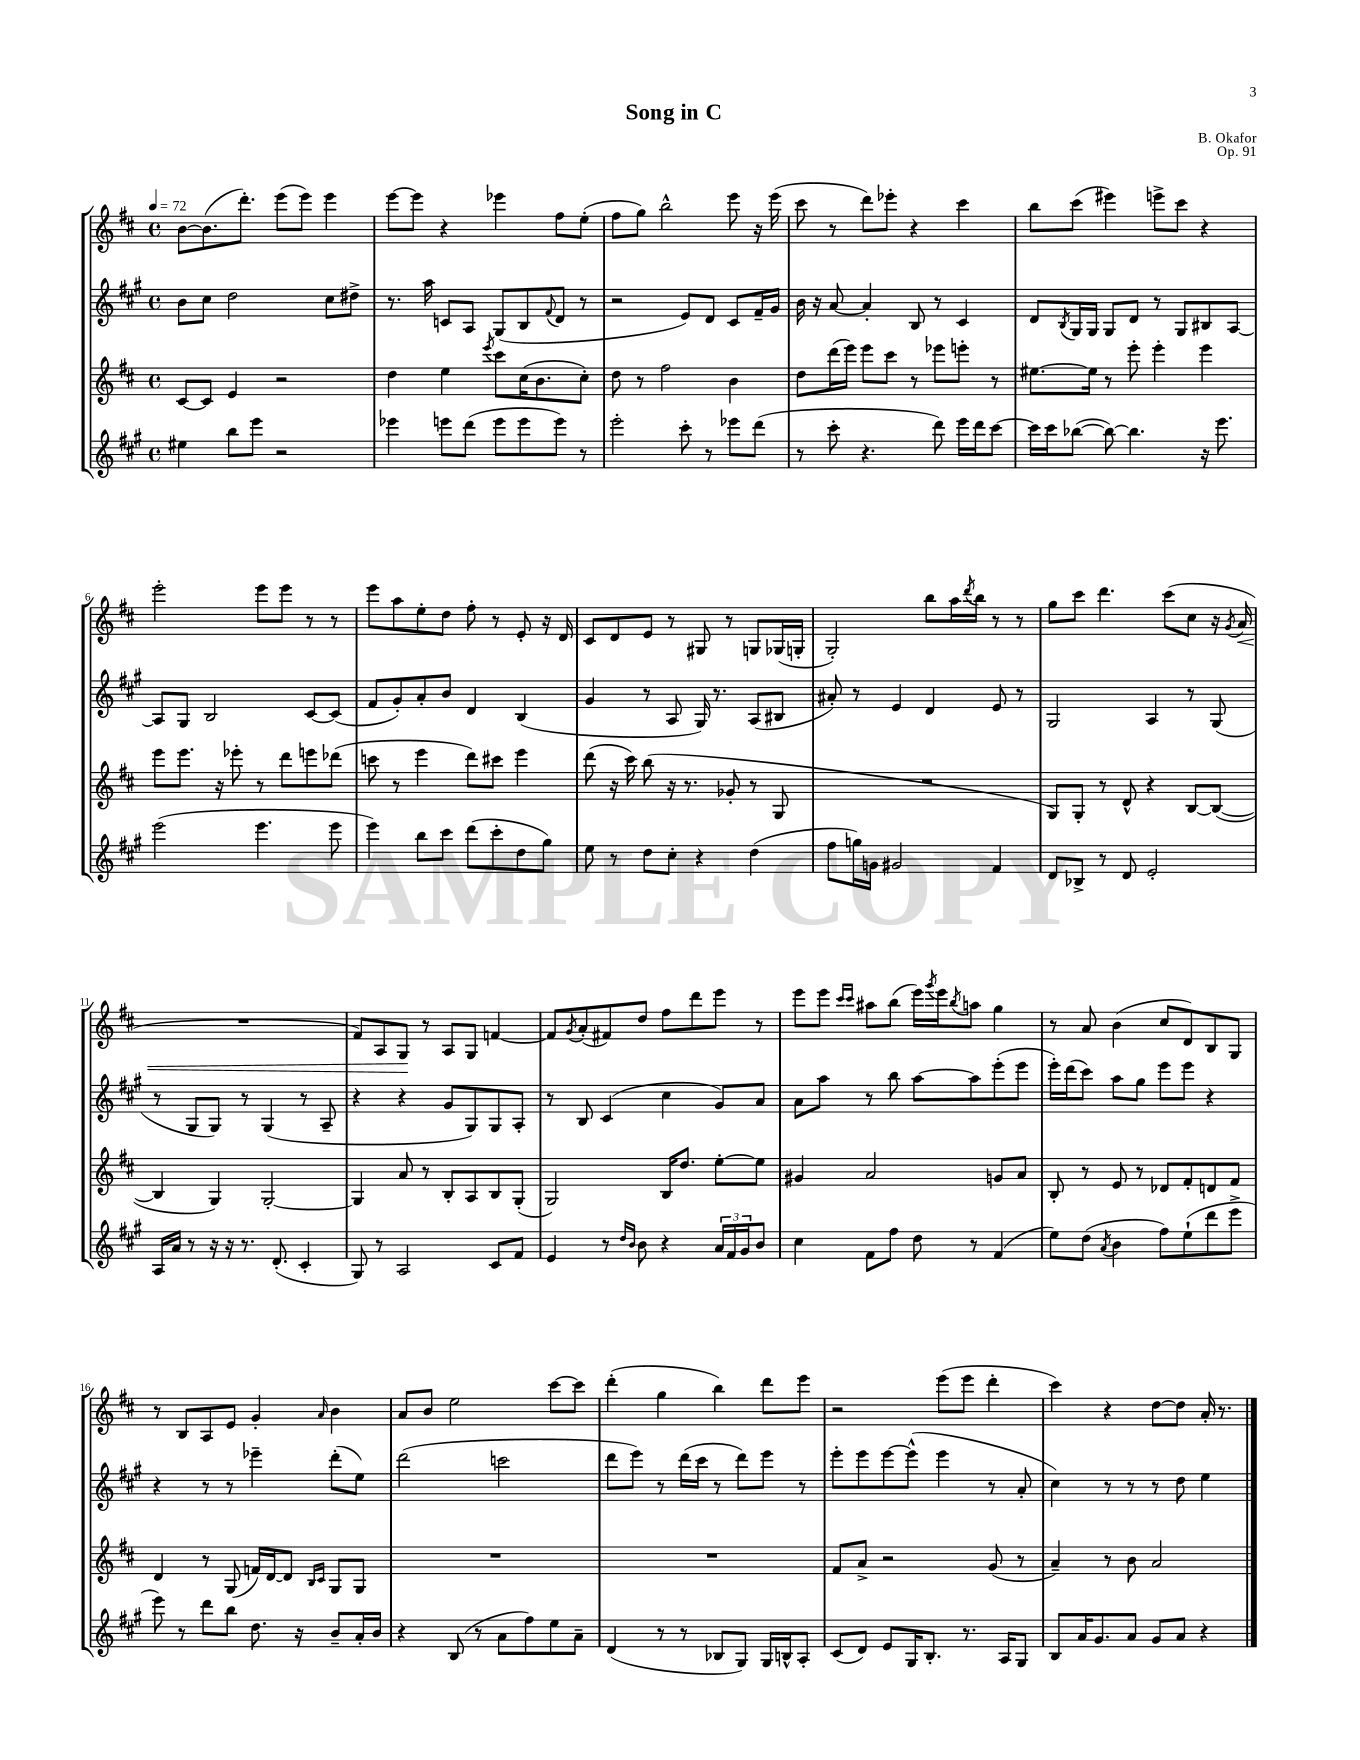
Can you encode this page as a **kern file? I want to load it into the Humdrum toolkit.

**kern	**kern	**kern	**kern
*staff4	*staff3	*staff2	*staff1
*clefG2	*clefG2	*clefG2	*clefG2
*k[f#c#g#]	*k[f#c#]	*k[f#c#g#]	*k[f#c#]
*M4/4	*M4/4	*M4/4	*M4/4
*met(c)	*met(c)	*met(c)	*met(c)
*MM72	*MM72	*MM72	*MM72
4ee#	[8c#	8b	[8b
.	8c#]	8cc#	(8.b]
8bb	4e	2dd	.
.	.	.	8.ddd')
8eee	.	.	.
2r	2r	.	(8eee
.	.	.	8eee)
.	.	8cc#	4eee
.	.	8dd#^	.
=	=	=	=
4eee-	4dd	8.r	[8eee
.	.	.	8eee]
.	.	16aa	.
8eee	4ee	8c	4r
(8ddd	.	8A	.
.	8qeee	.	.
8eee	8ccc#	(8G#	4eee-
8eee	(16cc#	8B	.
.	8.b	.	.
.	.	8qqf#	.
8eee)	.	8d	8ff#
8r	8cc#')	8r	(8ee'
=	=	=	=
2eee'	8dd	2r	8ff#
.	8r	.	8gg)
.	2ff#	.	2bb^^
8ccc#'	.	8e)	.
8r	.	8d	.
8eee-	4b	8c#	8eee
(8ddd	.	16f#~	16r
.	.	16g#	(16eee
=	=	=	=
8r	8dd	16b	8ccc#
.	.	16r	.
8ccc#'	(16ddd	[8a	8r
.	16eee)	.	.
4.r	8eee	4a']	8ddd)
.	8ccc#	.	8eee-'
.	8r	8B	4r
8ddd)	8eee-	8r	.
16eee	8eee'	4c#	4ccc#
16ddd	.	.	.
[8ccc#	8r	.	.
=	=	=	=
16ccc#]	[8.ee#	8d	8bb
16ccc#	.	.	.
.	.	8qB	.
([8bb-	.	16G#	(8ccc#
.	16ee#]	16G#	.
8bb-_)	8r	8G#	4eee#)
4.bb-]	8eee'	8d	.
.	4eee'	8r	8eee^
.	.	8G#	8ccc#
16r	4eee	8B#	4r
8.eee	.	.	.
.	.	[8A	.
=	=	=	=
(2eee	8eee	8A]	2eee'
.	8.eee	8G#	.
.	.	2B	.
.	16r	.	.
.	8eee-'	.	.
4.eee	8r	.	8eee
.	8ddd	.	8eee
.	8eee	[8c#	8r
8eee	(8ddd-	(8c#]	8r
=	=	=	=
4eee)	8ccc	8f#	8eee
.	8r	8g#')	8aa
8bb	4eee	8a'	8ee'
8ccc#	.	8b	8dd
(8ddd	8ddd)	4d	8ff#'
8ccc#'	8ccc#	.	8r
8dd	4eee	(4B	8e'
8gg#)	.	.	16r
.	.	.	16d
=	=	=	=
8ee	(8ddd	4g#	8c#
8r	16r	.	8d
.	16ccc#)	.	.
8dd	(8bb	8r	8e
8cc#'	16r	8A	8r
.	8.r	.	.
4r	.	16G#)	8G#
.	.	8.r	.
.	8g-'	.	8r
(4dd	8r	(8A	8G
.	8G	8B#	(16G-
.	.	.	16G'
=	=	=	=
8ff#	1r	8a#')	2G')
16gg)	.	8r	.
16g	.	.	.
2g#	.	4e	.
.	.	4d	8bb
.	.	.	16aa
.	.	.	8qddd
.	.	.	16bb
4f#	.	8e	8r
.	.	8r	8r
=	=	=	=
8d	8G)	2G#	8gg
8B-^	8G'	.	8ccc#
8r	8r	.	4.ddd
8d	8d^^	.	.
2e'	4r	4A	.
.	.	.	(8ccc#
.	[8B	8r	8cc#
.	(8B_	(8G#	16r
.	.	.	8qg
.	.	.	16a
=	=	=	=
16A	4B]	8r	1r
16a	.	.	.
8r	.	8G#	.
16r	4G)	8G#)	.
16r	.	.	.
8.r	.	8r	.
.	[2G'	(4G#	.
(8.d'	.	.	.
4c#'	.	8r	.
.	.	8A~	.
=	=	=	=
8G#)	4G]	4r	8f#)
8r	.	.	8A
2A	8a	4r	8G
.	8r	.	8r
.	8B'	8g#	8A
.	8A	8G#)	8G
8c#	8B	8G#	[4f
8f#	(8G'	8A'	.
=	=	=	=
4e	2G)	8r	8f]
.	.	.	8qg
.	.	8B	(8a'
8r	.	(4c#	8f#)
16qqdd	.	.	.
16qqb	.	.	.
8b	.	.	8dd
4r	16B	4cc#	8ff#
.	8.dd	.	.
.	.	.	8ddd
24a	[8ee'	8g#)	8eee
24f#	.	.	.
24g#	.	.	.
8b	8ee]	8a	8r
=	=	=	=
4cc#	4g#	8a	8eee
.	.	8aa	8eee
.	.	.	16qqccc#
.	.	.	16qqccc#
8f#	2a	8r	8aa#
8ff#	.	8bb	(8bb
8dd	.	[8aa	16eee)
.	.	.	8qggg
.	.	.	16eee
.	.	.	8qbb
8r	.	8aa]	8aa
(4f#	8g	(8eee'	4gg
.	8a	8eee	.
=	=	=	=
8ee)	8B'	16eee')	8r
.	.	(16ddd	.
(8dd	8r	8ccc#)	8a
8qa	.	.	.
4b	8e	8aa	(4b
.	8r	8gg#	.
8ff#)	8d-	8eee	8cc#
(8ee`	8f#'	8eee	8d)
8ddd	8d	4r	8B
8eee^	8f#	.	8G
=	=	=	=
8eee)	4d	4r	8r
8r	.	.	8B
8ddd	8r	8r	8A
8bb	(8G	8r	8e
8.dd	16f)	4eee-~	4g'
.	[16d	.	.
.	8d]	.	.
16r	.	.	.
.	16qqB	.	.
.	16qqc#	.	16qqa
8b~	8G	(8ddd'	4b
16a'	8G	8ee)	.
16b	.	.	.
=	=	=	=
4r	1r	(2ddd	8a
.	.	.	8b
(8B	.	.	2ee
8r	.	.	.
8a	.	2ccc	.
8ff#)	.	.	.
8ee	.	.	[8ccc#
8a~	.	.	8ccc#]
=	=	=	=
(4d	1r	8ddd	(4ddd'
.	.	8eee)	.
8r	.	8r	4gg
8r	.	(16ddd	.
.	.	16ccc#	.
8B-	.	8r	4bb)
8G#)	.	8ddd)	.
16G#	.	8eee	8ddd
16B^^	.	.	.
8A'	.	8r	8eee
=	=	=	=
(8c#	8f#	8eee'	2r
8d)	8a^	8eee	.
8e	2r	[8eee	.
16G#	.	(8eee^^]	.
8.B'	.	.	.
.	.	4eee	(8eee
8.r	.	.	8eee
.	(8g	8r	4ddd'
16A	.	.	.
8G#	8r	8a'	.
=	=	=	=
8B	4a~)	4cc#)	4ccc#)
16a	.	.	.
8.g#	.	.	.
.	8r	8r	4r
8a	8b	8r	.
8g#	2a	8r	[8dd
8a	.	8dd	8dd]
4r	.	4ee	16a'
.	.	.	8.r
==	==	==	==
*-	*-	*-	*-
